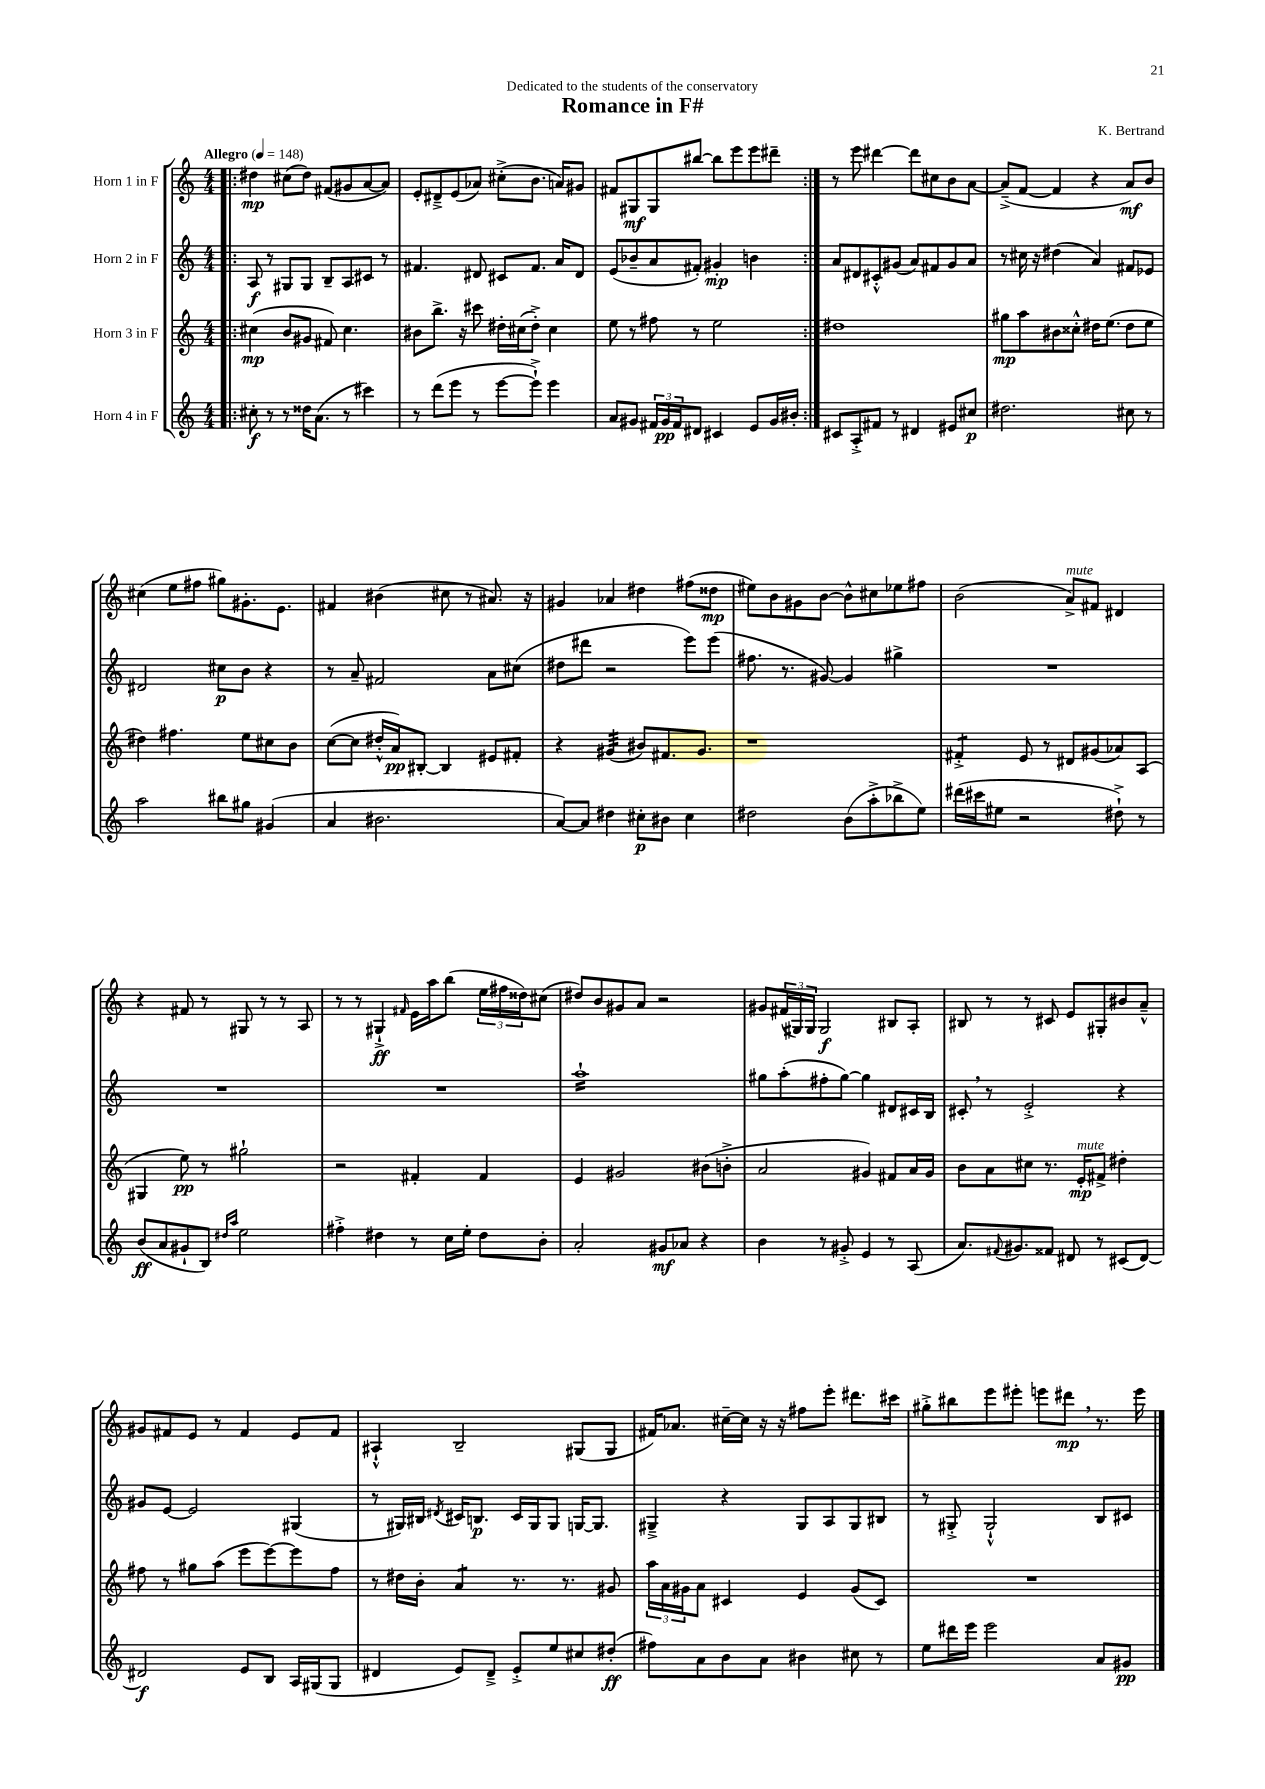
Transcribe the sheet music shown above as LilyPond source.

\header { title = "Romance in F#" composer = "K. Bertrand" dedication = "Dedicated to the students of the conservatory" }
<<
\new StaffGroup <<
\new Staff = "s0" \with { instrumentName = "Horn 1 in F" } {
    \clef treble \key c \major \numericTimeSignature \time 4/4 \tempo "Allegro" 4 = 148
    \repeat volta 2 { \bar ".|:" dis''4\mp cis''8( dis''8) fis'8( gis'8 a'8~ a'8) |
    e'8-. dis'8---> e'8( aes'8) cis''8-.->( b'8. a'16) gis'8 |
    fis'8 gis8\mf gis8 bis''8~ bis''8 e'''8 e'''8 dis'''8-- | }
    r8 e'''8 dis'''4~ dis'''8 cis''8 b'8 a'8~ |
    a'8--->( f'8~ f'4 r4 a'8\mf) b'8 |
    cis''4( e''8 fis''8 gis''8) gis'8.-. e'8. |
    fis'4 bis'4( cis''8 r8 ais'8.) r16 |
    gis'4 aes'4 dis''4 fis''8( disis''8\mp |
    eis''8) b'8 gis'8 b'8~ b'8-^ cis''8 ees''8 fis''8 |
    b'2( a'8->^\markup { \italic "mute" }) fis'8 dis'4 |
    r4 fis'8 r8 gis8 r8 r8 a8 |
    r8 r8 gis4-!->\ff \grace { fis'16 } e'16 a''16 b''8( \tuplet 3/2 { e''16 fis''16 disis''16) } cis''8( |
    dis''8) b'8 gis'8 a'8 r2 |
    gis'8 \tuplet 3/2 { fis'16( gis16) gis16 } gis2\f bis8 a8-. |
    bis8 r8 r8 cis'8 e'8 gis8-. bis'8 a'8---^ |
    gis'8 fis'8 e'8 r8 fis'4 e'8 fis'8 |
    ais4-!-^ b2-- gis8( gis8 |
    fis'16) aes'8. cis''16~-- cis''16 r16 r16 fis''8 e'''8-. dis'''8. cis'''16 |
    gis''8-.-> bis''8 e'''8 eis'''8-. e'''8 dis'''8\mp \breathe r8. e'''16 \bar "|." |
}
\new Staff = "s1" \with { instrumentName = "Horn 2 in F" } {
    \clef treble \key c \major \numericTimeSignature \time 4/4
    \repeat volta 2 { \bar ".|:" a8\f r8 gis8 gis8 b8-- a8 cis'8 r8 |
    fis'4. dis'8 cis'8 fis'8. a'16 dis'8 |
    e'8( bes'8-- a'8 fis'8-.) gis'4-.\mp b'4 | }
    a'8 dis'8 cis'8-.-^ gis'8( a'8) fis'8 gis'8 a'8 |
    r8 cis''16 r16 dis''4( a'4) fis'8 ees'8 |
    dis'2 cis''8\p b'8 r4 |
    r8 a'8-- fis'2 a'8 cis''8( |
    dis''8 dis'''8 r2 e'''8) e'''8( |
    fis''8. r8. gis'8~) gis'4 gis''4-> |
    R1 |
    R1 |
    R1 |
    a''1:16-! |
    gis''8 a''8-.( fis''8-. gis''8~) gis''4 dis'8 cis'16 b16 |
    cis'8-. \breathe r8 e'2-.-> r4 |
    gis'8 e'8~ e'2 gis4( |
    r8 gis16) bis16 \acciaccatura { dis'8 } cis'16 b8.\p cis'16 gis16 gis8 g16~ g8. |
    gis4---> r4 gis8 a8 gis8 bis8 |
    r8 gis8-.-> gis2-!-^ b8 cis'8 \bar "|." |
}
\new Staff = "s2" \with { instrumentName = "Horn 3 in F" } {
    \clef treble \key c \major \numericTimeSignature \time 4/4
    \repeat volta 2 { \bar ".|:" cis''4\mp( b'8 gis'8 fis'8) cis''4. |
    bis'8 b''8.-> r16 cis'''8 dis''16-. cis''16( dis''8-.->) cis''4 |
    e''8 r8 fis''8 r8 e''2 | }
    dis''1 |
    gis''8\mp a''8 bis'8 cisis''8-.-^ dis''16 e''8.( dis''8 e''8 |
    dis''4) fis''4. e''8 cis''8 b'8 |
    c''8~( c''8 dis''16-.-^ a'16\pp) bis8~-. bis4 eis'8 fis'8-. |
    r4 gis'4:32( bis'8) fis'8. gis'8. |
    r1 |
    fis'4:8-.-> e'8 r8 dis'8 gis'8( aes'8) a8( |
    gis4 e''8\pp) r8 gis''2-! |
    r2 fis'4-. fis'4 |
    e'4 gis'2 bis'8( b'8-.-> |
    a'2 gis'4) fis'8 a'16 gis'16 |
    b'8 a'8 cis''8 r8. e'16-.\mp^\markup { \italic "mute" } fis'8-> dis''4-. |
    fis''8 r8 gis''8 a''8( e'''8 e'''8~) e'''8 fis''8 |
    r8 dis''16 b'16-. a'4:8 r8. r8. gis'8 |
    \tuplet 3/2 { a''16 a'16 gis'16 } a'8 cis'4 e'4 gis'8( cis'8) |
    R1 \bar "|." |
}
\new Staff = "s3" \with { instrumentName = "Horn 4 in F" } {
    \clef treble \key c \major \numericTimeSignature \time 4/4
    \repeat volta 2 { \bar ".|:" cis''8-.\f r8 r8 disis''16 a'8.( r8 cis'''4) |
    r8 d'''8( e'''8 r8 e'''8~ e'''8-!->) e'''4 |
    a'8 gis'8 \tuplet 3/2 { fis'16 gis'16\pp fis'16 } dis'8 cis'4 e'8 gis'16 bis'16-. | }
    cis'8 a8-.-> fis'8 r8 dis'4 eis'8 cis''8\p |
    dis''2. cis''8 r8 |
    a''2 bis''8 gis''8 gis'4( |
    a'4 bis'2. |
    a'8~) a'8 dis''4 cis''8-.\p bis'8 cis''4 |
    dis''2 b'8( a''8-.-> bes''8-> e''8) |
    dis'''16( cis'''16 eis''8 r2 dis''8-!->) r8 |
    b'8\ff( a'8 gis'8-! b8) \grace { dis''16 a''16 } e''2 |
    fis''4-.-> dis''4 r8 c''16 e''16-. dis''8 b'8-. |
    a'2-. gis'8\mf aes'8 r4 |
    b'4 r8 gis'8-.-> e'4 r8 a8( |
    a'8.) \appoggiatura { fis'8 } gis'8. fisis'8 dis'8 r8 cis'8( dis'8~) |
    dis'2\f e'8 b8 a16 gis16( gis8 |
    dis'4 e'8) dis'8---> e'8-.-> e''8 cis''8 dis''8-.\ff( |
    fis''8) a'8 b'8 a'8 bis'4 cis''8 r8 |
    e''8 dis'''16 e'''16 e'''2 a'8 gis'8\pp \bar "|." |
}
>>
>>
\layout { \context { \Score \remove "Bar_number_engraver" } }
